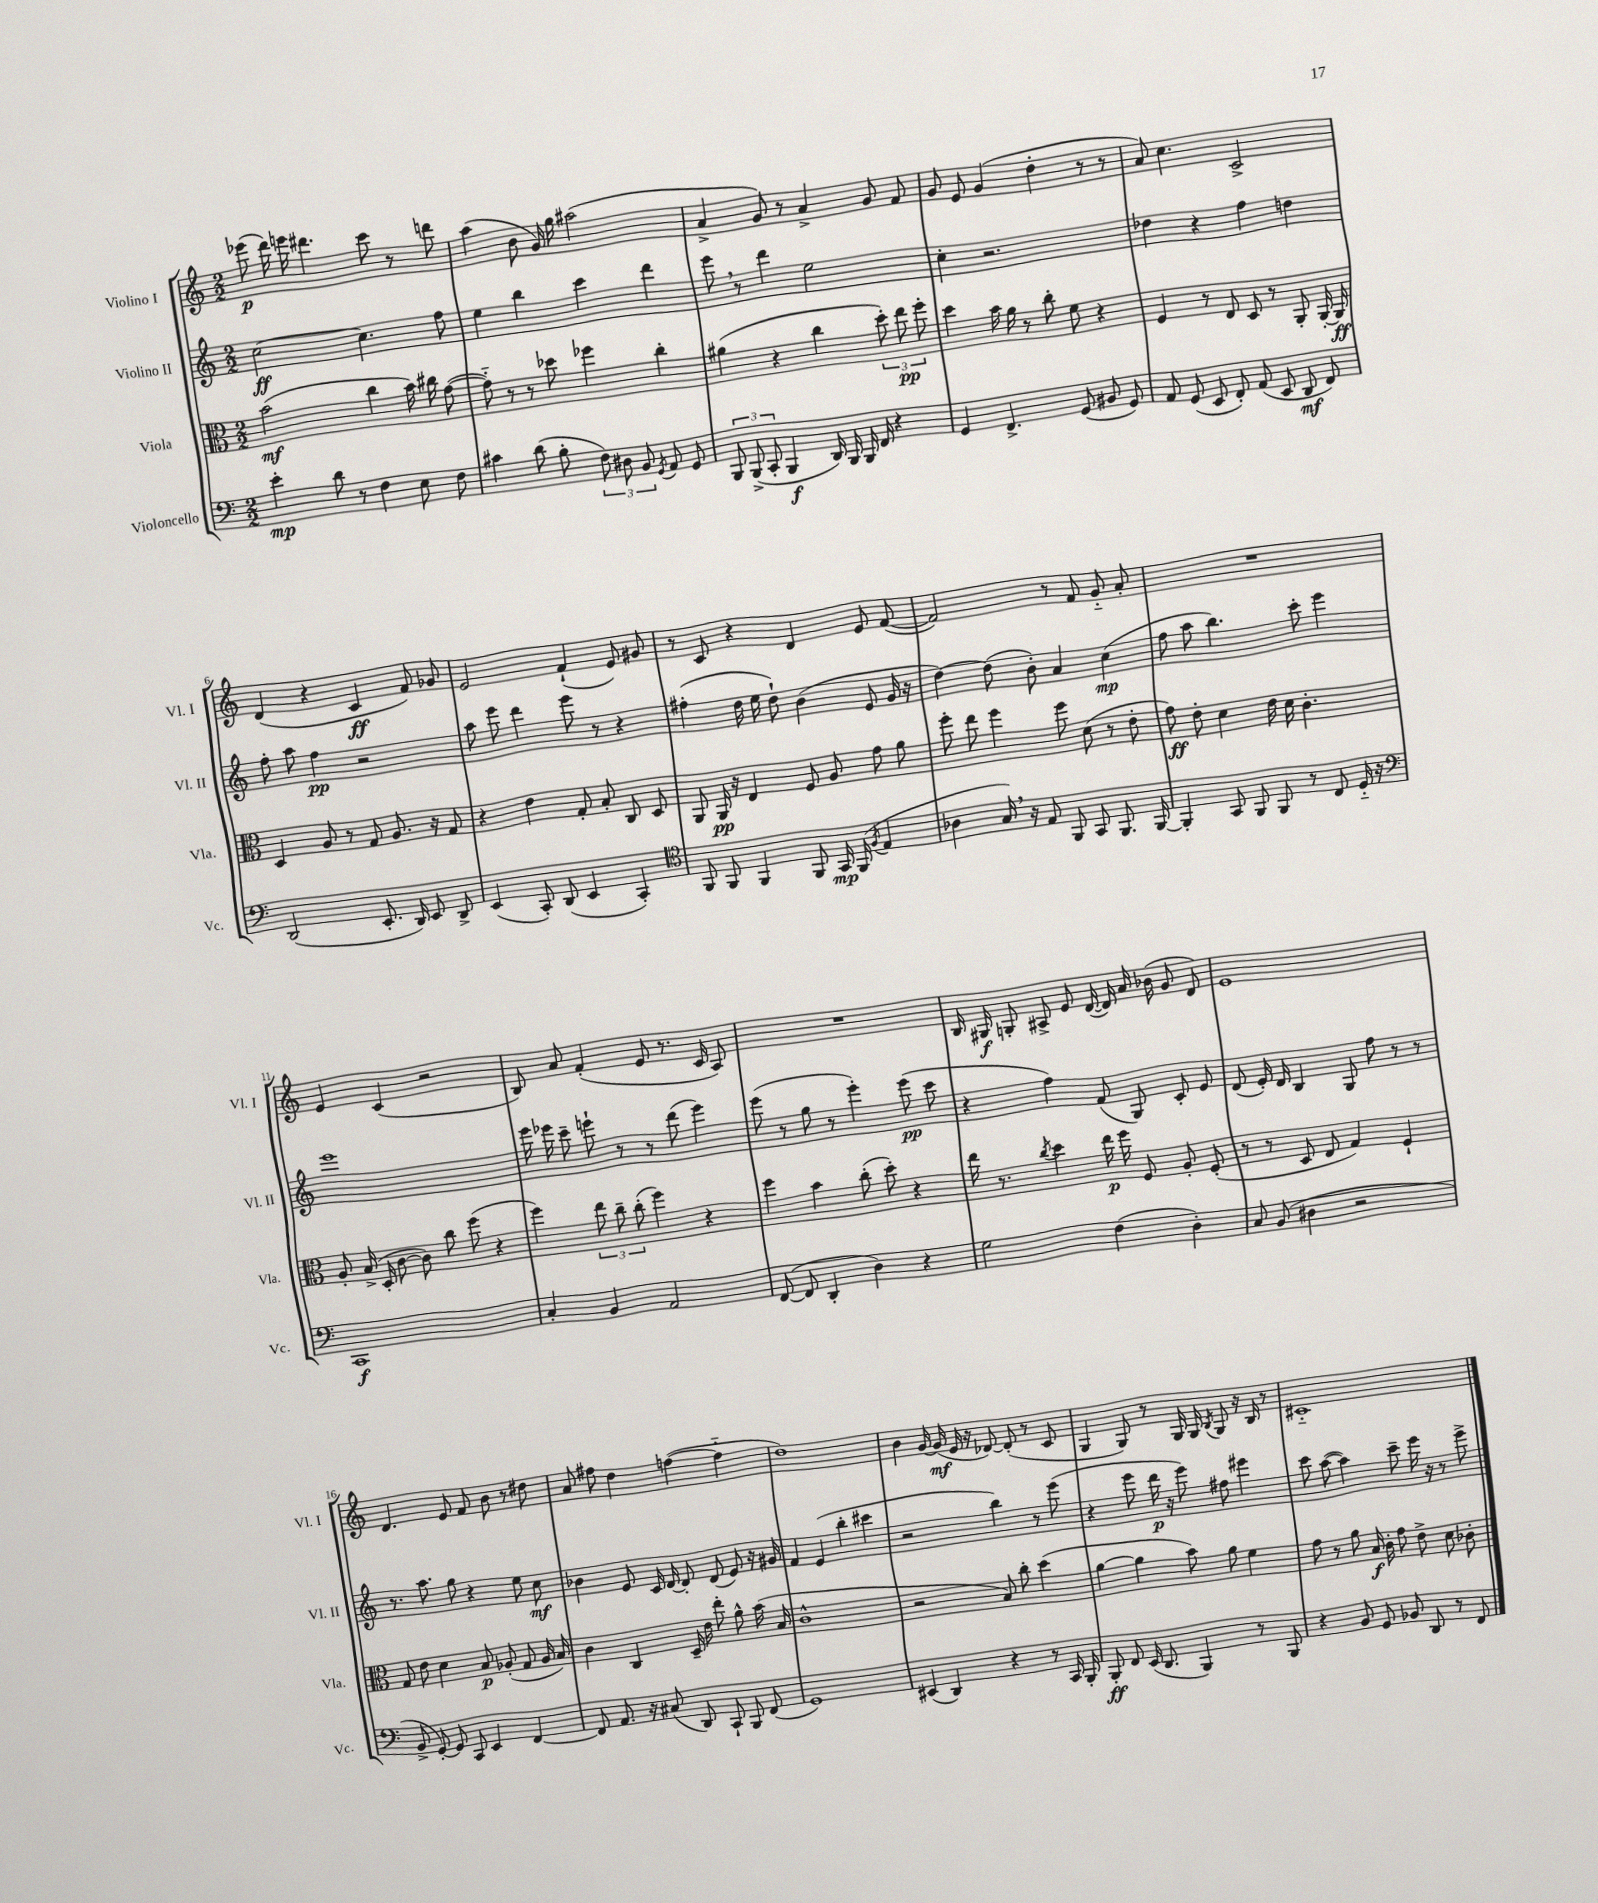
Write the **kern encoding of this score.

**kern	**kern	**kern	**kern
*staff4	*staff3	*staff2	*staff1
*clefF4	*clefC3	*clefG2	*clefG2
*k[]	*k[]	*k[]	*k[]
*M2/2	*M2/2	*M2/2	*M2/2
4e'	(2b	[2cc	(8eee-
.	.	.	16ddd)
.	.	.	16eee
8d	.	.	4.ddd#
8r	.	.	.
4F	4cc	4.cc]	.
.	.	.	8ccc
8E	16b)	.	8r
.	16cc#	.	.
8F	([8g	8ff	8ddd
=	=	=	=
4c#	8g'~])	4ee	(4aa
.	8r	.	.
(8d	8r	4bb	8b
8B'	8dd-	.	16g)
.	.	.	16gg
12F)	4ff-	4ccc	(2aa#
12D#	.	.	.
12BB	.	.	.
8qGG	.	.	.
8AA	4cc'	4ddd	.
8GG	.	.	.
=	=	=	=
12BBB	(4a#	8eee	4a^
(12BBB^	.	.	.
.	.	8r	.
12CC'	.	.	.
4BBB	4r	4ddd	8g)
.	.	.	8r
16DD)	4cc	2ee	4a^
16BBB	.	.	.
16BBB	.	.	.
16FF	.	.	.
4r	12dd')	.	8g
.	12ee	.	.
.	.	.	8f
.	12ff'	.	.
=	=	=	=
4GG	4dd	4cc'	8g
.	.	.	8e
4.FF^	16b	2.r	(4g
.	16a	.	.
.	8r	.	.
.	8cc'	.	4dd'
(8GG	8f	.	.
8BB#	4r	.	8r
8GG)	.	.	8r
=	=	=	=
8AA	4F	4dd-	8a)
(8GG	.	.	4.cc
8EE	8r	4r	.
8FF')	8E	.	.
(8AA	8D	4ff	2c^
8EE	8r	.	.
8DD	8AA'	4dd	.
8FF)	[16AA'	.	.
.	16AA]	.	.
=	=	=	=
(2DD	4D	8ff'	(4d
.	.	8aa	.
.	8A	4ff	4r
.	8r	.	.
8.EE'	8G	2r	4c
.	8.A	.	.
16DD)	.	.	.
8EE	.	.	8f)
.	16r	.	.
8DD^	8G	.	8g-
=	=	=	=
(4EE	4r	8aa	2e
.	.	8eee	.
8CC')	4e	4ddd	.
(8DD	.	.	.
4EE	8G'	8eee	(4f`
.	8B'	8r	.
4CC')	8C	4r	8e)
.	8D	.	8g#
=	=	=	=
*clefC4	*	*	*
8FF	8AA	(4ff#'	8r
8FF	16AA	.	8c
.	16r	.	.
4FF	4E	16dd	4r
.	.	16ee	.
.	.	8dd`)	.
8FF	8F	(4b	4d
16GG	8A	.	.
(16FF	.	.	.
8qF	.	.	.
4E	8g	8e	8e
.	8a	16g	([8f
.	.	16r	.
=	=	=	=
4A-	8ff'	[4dd)	2f])
.	8ee	.	.
16G)	4ff	(8dd]	.
16r	.	.	.
8E	.	8b')	.
8FF	8ff	4a	8r
8GG	(8d	.	8f
8.FF	8r	(4cc	8g'~
.	8e'	.	8a'
[16FF	.	.	.
=	=	=	=
4FF']	8g)	8ff	1r
.	8e'	8aa	.
8GG	4d	4.bb)	.
8FF	.	.	.
8FF	16e	.	.
.	16d	.	.
8r	4.c'	8ccc'	.
8C	.	4eee	.
16D'~	.	.	.
16r	.	.	.
=	=	=	=
*clefF4	*	*	*
1CC	8A'	1eee	4e
.	(16B^	.	.
.	16D'	.	.
.	[8c	.	(4c
.	8c])	.	.
.	8cc	.	2r
.	(8ff	.	.
.	4r	.	.
=	=	=	=
4C'	4ff)	16eee	8B)
.	.	16eee-	.
.	.	8ccc~	8a
4BB	12ee	8eee`	(4f'
.	12cc~	.	.
.	.	8r	.
.	(12cc'	.	.
2AA	4ff)	8r	8e
.	.	(8ddd	8.r
.	4r	4eee)	.
.	.	.	16c
.	.	.	8A)
=	=	=	=
([8FF	4ff	(8eee	1r
8FF]	.	8r	.
4DD'	4b	8gg	.
.	.	8r	.
4D)	(8cc'	4eee')	.
.	8dd')	.	.
4r	4r	(8eee	.
.	.	8ccc	.
=	=	=	=
2G	16ee	4r	16B
.	8.r	.	16G#
.	.	.	8G'
.	8qcc	.	.
.	4dd	4ff)	8A#^
.	.	.	8e
(4F	16ee	(8f	([16d
.	16ff	.	16d])
.	8F	8G)	16a
.	.	.	(16b-
4D')	8A'	8c'	8g
.	(8F'	8e	8d)
=	=	=	=
8C	8r	(8d	1e
(8BB	8r	16e')	.
.	.	16d	.
4D#	8D	4B	.
.	8E	.	.
2r	4G)	8G	.
.	.	8ff	.
.	4F`	8r	.
.	.	8r	.
=	=	=	=
8BB^	8G	8.r	4.d
[8GG')	8e	.	.
.	.	8.aa	.
8GG]	4d	.	.
8CC	.	8gg	8e
4EE	8B	4r	8f
.	(8A-'	.	8b
[4FF	8G	8ee	8r
.	16A-	8cc	8dd#
.	16B)	.	.
=	=	=	=
8FF]	4c	4b-	8a
8.AA	.	.	8ff#
.	4C	8e	4dd
16r	.	.	.
(8C#	.	16c	.
.	.	[16d	.
8DD)	16D~	8d']	([4ff
.	16e	.	.
8CC`	8ee'	(8d	.
8BBB	8a^^	8e)	4ff'~]
(8FF	(16b	16r	.
.	16B	16g#	.
=	=	=	=
1GG)	1c^^	4f	1dd)
.	.	(4e	.
.	.	4bb'	.
.	.	4ccc#	.
=	=	=	=
(4EE#	2r	2r	4b
4DD)	.	.	[16g
.	.	.	(16g]
.	.	.	16e
.	.	.	16r
4r	8B)	4bb)	[8d-)
.	8cc'	.	(8d-']
8r	(4dd	8r	8r
16CC	.	(8eee	8c
16BBB'	.	.	.
=	=	=	=
8BBB'	[4a	4r	4G
8FF	.	.	.
(16EE	4a]	8eee	8G)
8.DD	.	.	.
.	.	16ddd	8r
.	.	16r	.
4BBB)	8b)	8eee)	16G
.	.	.	16G
.	.	.	8qB
.	8a	8ff#	8G
8r	4f	4eee#	16r
.	.	.	16B
8BBB	.	.	8r
=	=	=	=
4r	8g	8ccc	1c#'~
.	8r	([8aa	.
8BB	8a	4aa])	.
8GG	16B	.	.
.	16c'	.	.
8BB-	8g	8ccc~	.
8DD	8e^	16eee	.
.	.	16r	.
8r	8d	8r	.
8FF	8c-'	8eee^	.
==	==	==	==
*-	*-	*-	*-
